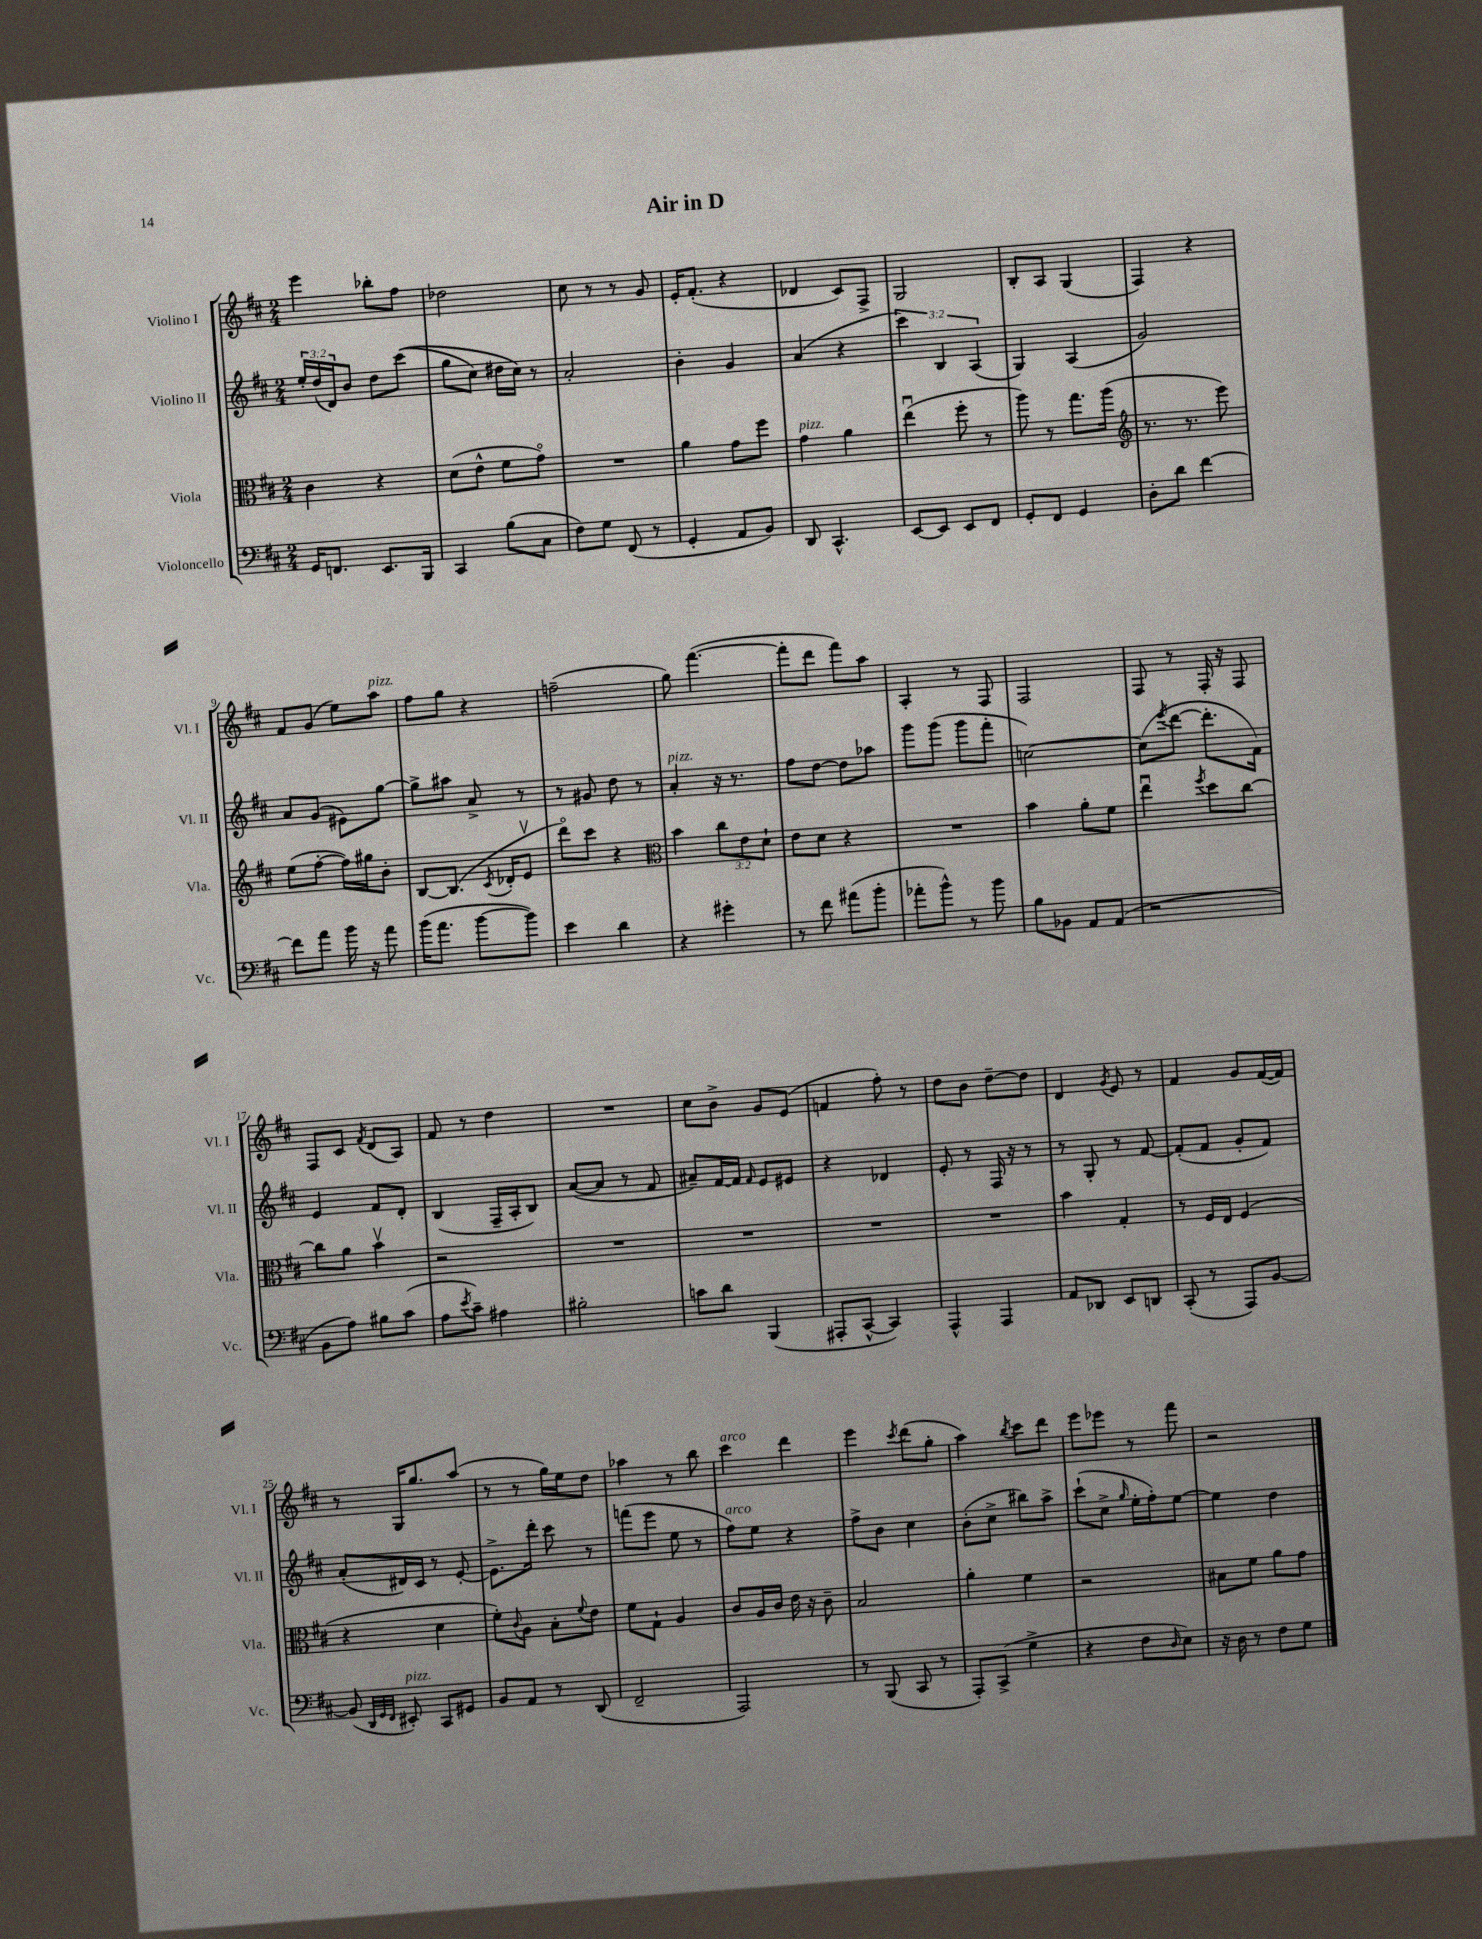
\header { title = "Air in D" }
<<
\new StaffGroup <<
\new Staff = "s0" \with { instrumentName = "Violino I" shortInstrumentName = "Vl. I" } {
    \clef treble \key d \major \numericTimeSignature \time 2/4
    e'''4 bes''8-. fis''8 |
    des''2 |
    cis''8 r8 r8 g'8 |
    e'16-. fis'8.-.( r4 |
    des'4 cis'8) fis8-> |
    g2 |
    b8-. a8 g4( |
    fis4) r4 |
    fis'8 g'8( e''8) a''8^\markup { \italic "pizz." } |
    fis''8 g''8 r4 |
    f''2--( |
    g''8) fis'''4.~( |
    fis'''8-. d'''8 fis'''8) a''8 |
    a4-. r8 fis8 |
    fis2 |
    fis8 r8 fis16-. r16 fis8 |
    fis8 cis'8 \acciaccatura { fis'8 } d'8( a8) |
    fis'8 r8 d''4 |
    R2 |
    cis''8 b'8-> g'8 e'8( |
    f'4 fis''8-.) r8 |
    d''8 b'8 d''8~-- d''8 |
    d'4 \acciaccatura { g'8 } e'8 r8 |
    fis'4 g'8 fis'16~( fis'16) |
    r8 g16 g''8. a''8( |
    r8 r8 g''16) e''16 d''8 |
    aes''4 r8 b''8 |
    cis'''4^\markup { \italic "arco" } d'''4 |
    e'''4 \acciaccatura { cis'''8 } d'''8( g''8-. |
    a''4) \acciaccatura { b''8 } cis'''8 d'''8 |
    e'''8 ees'''8 r8 fis'''8 |
    r2 \bar "|." |
}
\new Staff = "s1" \with { instrumentName = "Violino II" shortInstrumentName = "Vl. II" } {
    \clef treble \key d \major \numericTimeSignature \time 2/4 \override Staff.TupletNumber.text = #tuplet-number::calc-fraction-text
    \tuplet 3/2 { e''16-. d''16( d'16) } b'8 d''8 cis'''8(\( |
    g''8 cis''8) dis''16 cis''16\) r8 |
    a'2-. |
    b'4-. g'4 |
    a'4( r4 |
    \tuplet 3/2 { cis'''4) b4 a4( } |
    g4) a4( |
    g'2) |
    a'8 g'8( eis'8) g''8~ |
    g''8-> ais''8 a'8-> r8 |
    r8 gis'8 d''8 r8 |
    a'4-.^\markup { \italic "pizz." } r16 r8. |
    fis''8 d''8~ d''8 aes''8 |
    g'''8 g'''8( g'''8 fis'''8-. |
    c''2~) |
    c''8( \acciaccatura { e'''8 } d'''8~ d'''8.-. fis'16) |
    e'4 fis'8 d'8-. |
    b4( fis16-- a16-. b8) |
    a'8~( a'8 r8 fis'8 |
    ais'8--) fis'16~ fis'16 \grace { fis'16 } e'8 eis'8 |
    r4 des'4 |
    e'8-. r8 fis16 r16 r8 |
    r8 g8-. r8 fis'8~ |
    fis'8-.( fis'8 g'8-. fis'8) |
    a'8-.( dis'16) cis'16 r8 e'8~-. |
    e'8.-> d'''16-. cis'''8 r8 |
    f'''8( e'''8 e''8 r8 |
    fis''8^\markup { \italic "arco" }) e''8 r4 |
    fis''8-> b'8 cis''4 |
    b'8-.( cis''8-> bis''8) a''8-> |
    cis'''8-!( cis''8-> \grace { g''16 } e''16-. fis''16-.) e''8~ |
    e''4 d''4 \bar "|." |
}
\new Staff = "s2" \with { instrumentName = "Viola" shortInstrumentName = "Vla." } {
    \clef alto \key d \major \numericTimeSignature \time 2/4 \override Staff.TupletNumber.text = #tuplet-number::calc-fraction-text
    cis'4 r4 |
    d'8( e'8-^ fis'8 g'8\flageolet) |
    R2 |
    a'4 g'8 fis''8 |
    g'4^\markup { \italic "pizz." } a'4 |
    e''4\downbow( fis''8-. r8 |
    a''8) r8 g''8. a''16( |
    \clef treble r8. r8. e'''8) |
    e''8( fis''8~-. fis''16) gis''16 b'8-. |
    b8~ b8.( \acciaccatura { cis'8 } des'16-. e'8\upbow |
    d'''8\flageolet) cis'''8 r4 |
    \clef alto b'4 \tuplet 3/2 { cis''8 e'8 d'8-! } |
    e'8 d'8 r4 |
    R2 |
    b'4 a'8-. fis'8 |
    e''4\downbow \acciaccatura { fis''8 } d''8 cis''8~ |
    cis''8 a'8 b'4\upbow |
    r2 |
    R2 |
    R2 |
    R2 |
    R2 |
    b'4 g4-. |
    r8 fis16 e16 fis4( |
    r4 d'4 |
    fis'8-.) \appoggiatura { cis'8 } a8 b8-. \appoggiatura { fis'8 } e'8 |
    fis'8 g8-! a4 |
    cis'8 a16 cis'16 e'16 r16 cis'8-- |
    b2 |
    a'4-. fis'4 |
    r2 |
    bis8 fis'8 a'8 g'8 \bar "|." |
}
\new Staff = "s3" \with { instrumentName = "Violoncello" shortInstrumentName = "Vc." } {
    \clef bass \key d \major \numericTimeSignature \time 2/4
    g,16 f,8. e,8. b,,16 |
    cis,4 b8( cis8 |
    fis8) g8 fis,8( r8 |
    g,4-. a,8 b,8) |
    d,8 cis,4.-^ |
    e,8~ e,8 e,8 fis,8 |
    g,8-. fis,8 g,4 |
    d8-. d'8 fis'4~ |
    fis'8 a'8 b'16 r16 a'8 |
    b'16( a'8. b'8~ b'8) |
    e'4 d'4 |
    r4 gis'4-. |
    r8 fis'8 ais'8( b'8-. |
    aes'8-. b'8-^) r8 b'8 |
    b8 bes,8 a,8 a,8( |
    r2 |
    b,8 a8) bis8 cis'8( |
    a8 \acciaccatura { e'8 } cis'8--) ais4 |
    bis2-. |
    c'8 d'8 b,,4( |
    ais,,8-. cis,8~-^ cis,4) |
    a,,4-^ a,,4 |
    a,8 des,8 e,8 d,8 |
    cis,8-.( r8 a,,8) b,8~ |
    b,8( \grace { d,32 g,32 fis,32 } eis,8-.^\markup { \italic "pizz." }) cis,8 gis,8 |
    b,8 a,8 r8 d,8( |
    fis,2-- |
    a,,2) |
    r8 b,,8( cis,8 r8 |
    a,,8-.) cis,8->( g4-> |
    r4 fis8 \grace { d16 } e8) |
    r16 d16 r8 fis8 g8 \bar "|." |
}
>>
>>
